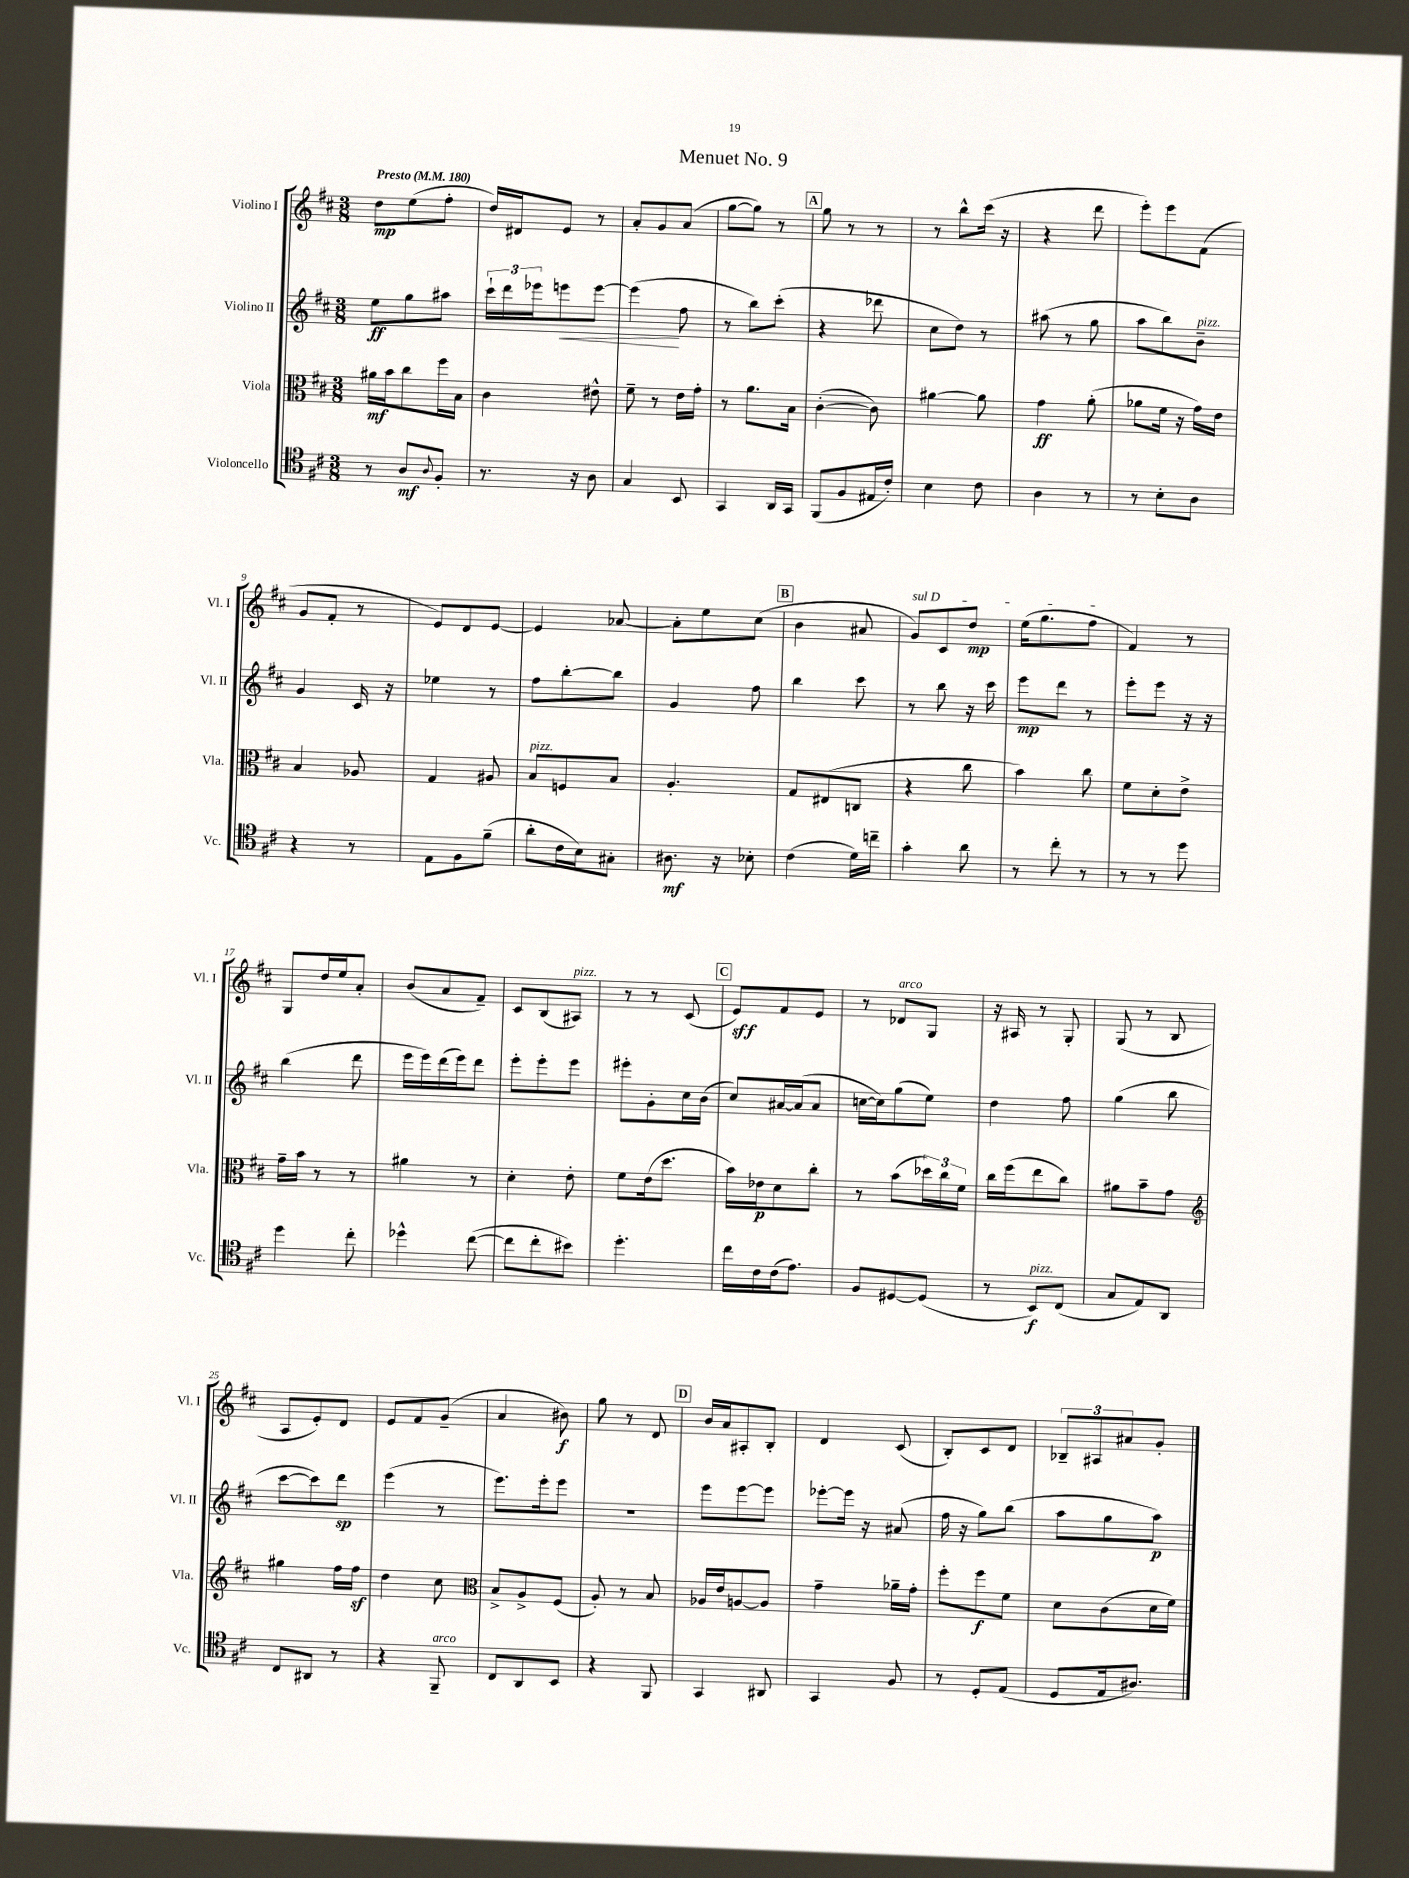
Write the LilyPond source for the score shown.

\header { title = "Menuet No. 9" }
<<
\new StaffGroup <<
\new Staff = "s0" \with { instrumentName = "Violino I" shortInstrumentName = "Vl. I" } {
    \clef treble \key d \major \numericTimeSignature \time 3/8 \tempo "Presto" 4 = 180
    d''8\mp e''8( fis''8-. |
    d''16) dis'16 e'8 r8 |
    a'8-. g'8 a'8( |
    g''8~ g''8) r8 |
    \mark \markup { \box "A" } g''8 r8 r8 |
    r8 b''8-^ cis'''16( r16 |
    r4 d'''8 |
    e'''8-.) e'''8 fis'8( |
    g'8 fis'8-. r8 |
    e'8) d'8 e'8~ |
    e'4 aes'8~ |
    aes'8-. e''8 cis''8( |
    \mark \markup { \box "B" } b'4 ais'8 |
    \once \override TextSpanner.bound-details.left.text = \markup { \italic "sul D" } g'8\startTextSpan) cis'8 d''8\mp |
    e''16( g''8. fis''8\stopTextSpan |
    fis'4) r8 |
    g8 d''16 e''16 a'8-. |
    b'8( a'8 fis'8--) |
    cis'8 b8( ais8^\markup { \italic "pizz." }) |
    r8 r8 cis'8( |
    \mark \markup { \box "C" } e'8\sff) fis'8 e'8 |
    r8 des'8^\markup { \italic "arco" } g8 |
    r16 ais16 r8 g8-. |
    g8( r8 b8 |
    a8 e'8-.) d'8 |
    e'8 fis'8 g'8--( |
    a'4 bis'8\f) |
    g''8 r8 d'8 |
    \mark \markup { \box "D" } b'16 a'16 ais8-. b8-. |
    d'4 cis'8( |
    b8-.) cis'8 d'8 |
    \tuplet 3/2 { bes8-- ais8 ais'8 } g'8-. \bar "|." |
}
\new Staff = "s1" \with { instrumentName = "Violino II" shortInstrumentName = "Vl. II" } {
    \clef treble \key d \major \numericTimeSignature \time 3/8
    e''8\ff g''8 ais''8 |
    \tuplet 3/2 { cis'''16-! d'''16 ees'''16 } e'''8\< e'''8~ |
    e'''4\!( fis''8 |
    r8 b''8) cis'''8-.( |
    \mark \markup { \box "A" } r4 des'''8 |
    cis''8 d''8) r8 |
    ais''8( r8 g''8 |
    a''8 b''8) b'8--^\markup { \italic "pizz." } |
    g'4 cis'16 r16 |
    ees''4 r8 |
    fis''8 b''8~-. b''8 |
    g'4 fis''8 |
    \mark \markup { \box "B" } b''4 cis'''8 |
    r8 b''8 r16 cis'''16 |
    e'''8\mp d'''8 r8 |
    e'''8-. e'''8 r16 r16 |
    b''4( d'''8 |
    e'''16 e'''16) d'''16( e'''16) d'''8 |
    e'''8-. e'''8-. e'''8 |
    eis'''8-. g'8-. cis''16 b'16( |
    \mark \markup { \box "C" } cis''8) ais'16~ ais'16( ais'8 |
    c''16~ c''16) g''8( e''8) |
    d''4 fis''8 |
    g''4( b''8 |
    cis'''8~ cis'''8) d'''8\sp |
    e'''4( r8 |
    e'''8.) e'''16-. e'''8 |
    R4. |
    \mark \markup { \box "D" } e'''8 e'''8~ e'''8 |
    ees'''8~-. ees'''16 r16 ais'8( |
    fis''16 r16 g''8) b''8( |
    a''8 g''8 a''8\p) \bar "|." |
}
\new Staff = "s2" \with { instrumentName = "Viola" shortInstrumentName = "Vla." } {
    \clef alto \key d \major \numericTimeSignature \time 3/8
    ais'16\mf b'16 cis''8 fis''16 b16 |
    cis'4 eis'8-^ |
    fis'8-- r8 e'16 g'16-. |
    r8 a'8. b16 |
    \mark \markup { \box "A" } cis'4~-.( cis'8) |
    ais'4~ ais'8 |
    g'4\ff a'8-.( |
    aes'8 fis'16 r16 g'16) e'16 |
    b4 aes8 |
    g4 ais8 |
    b8^\markup { \italic "pizz." } f8 b8 |
    a4.-. |
    \mark \markup { \box "B" } g8 eis8( c8 |
    r4 cis''8 |
    b'4) cis''8 |
    fis'8 d'8-. e'8-> |
    g'16-- b'16 r8 r8 |
    ais'4 r8 |
    d'4-. e'8-. |
    fis'8 e'16( d''8. |
    \mark \markup { \box "C" } b'16) ees'16\p d'8 cis''8-. |
    r8 b'8( \tuplet 3/2 { des''16) cis''16 fis'16 } |
    cis''16 fis''16( e''8 cis''8) |
    ais'8 b'8-- g'8 |
    \clef treble gis''4 fis''16 fis''16\sf |
    d''4 cis''8 |
    \clef alto b8-> a8-> fis8( |
    a8-.) r8 b8 |
    \mark \markup { \box "D" } aes16 e'16 a8~ a8 |
    g'4-- aes'16-- g'16-. |
    fis''8-. fis''8\f fis'8 |
    d'8 cis'8( d'16 fis'16) \bar "|." |
}
\new Staff = "s3" \with { instrumentName = "Violoncello" shortInstrumentName = "Vc." } {
    \clef tenor \key d \major \numericTimeSignature \time 3/8
    r8 a8\mf \appoggiatura { a8 } fis8-. |
    r8. r16 a8 |
    g4 b,8 |
    g,4 a,16 g,16 |
    \mark \markup { \box "A" } fis,8( fis8 eis16 cis'16-.) |
    b4 cis'8 |
    a4 r8 |
    r8 b8-. a8 |
    r4 r8 |
    e8 fis8 fis'8--( |
    a'8-. cis'16 b16) gis8-. |
    ais8.\mf r16 bes8-. |
    \mark \markup { \box "B" } cis'4( d'16) c''16-- |
    g'4-. a'8 |
    r8 cis''8-. r8 |
    r8 r8 d''8 |
    d''4 cis''8-. |
    des''4-^ cis''8~( |
    cis''8 cis''8-. bis'8) |
    d''4.-. |
    \mark \markup { \box "C" } cis''16 cis'16 cis'16( e'8.) |
    fis8 dis8~ dis8( |
    r8 b,8\f^\markup { \italic "pizz." }) cis8( |
    g8 e8) a,8 |
    cis8 ais,8 r8 |
    r4 fis,8--^\markup { \italic "arco" } |
    cis8 a,8 b,8 |
    r4 fis,8 |
    \mark \markup { \box "D" } g,4 ais,8 |
    g,4 fis8 |
    r8 d8-. e8( |
    d8 e16 ais8.) \bar "|." |
}
>>
>>
